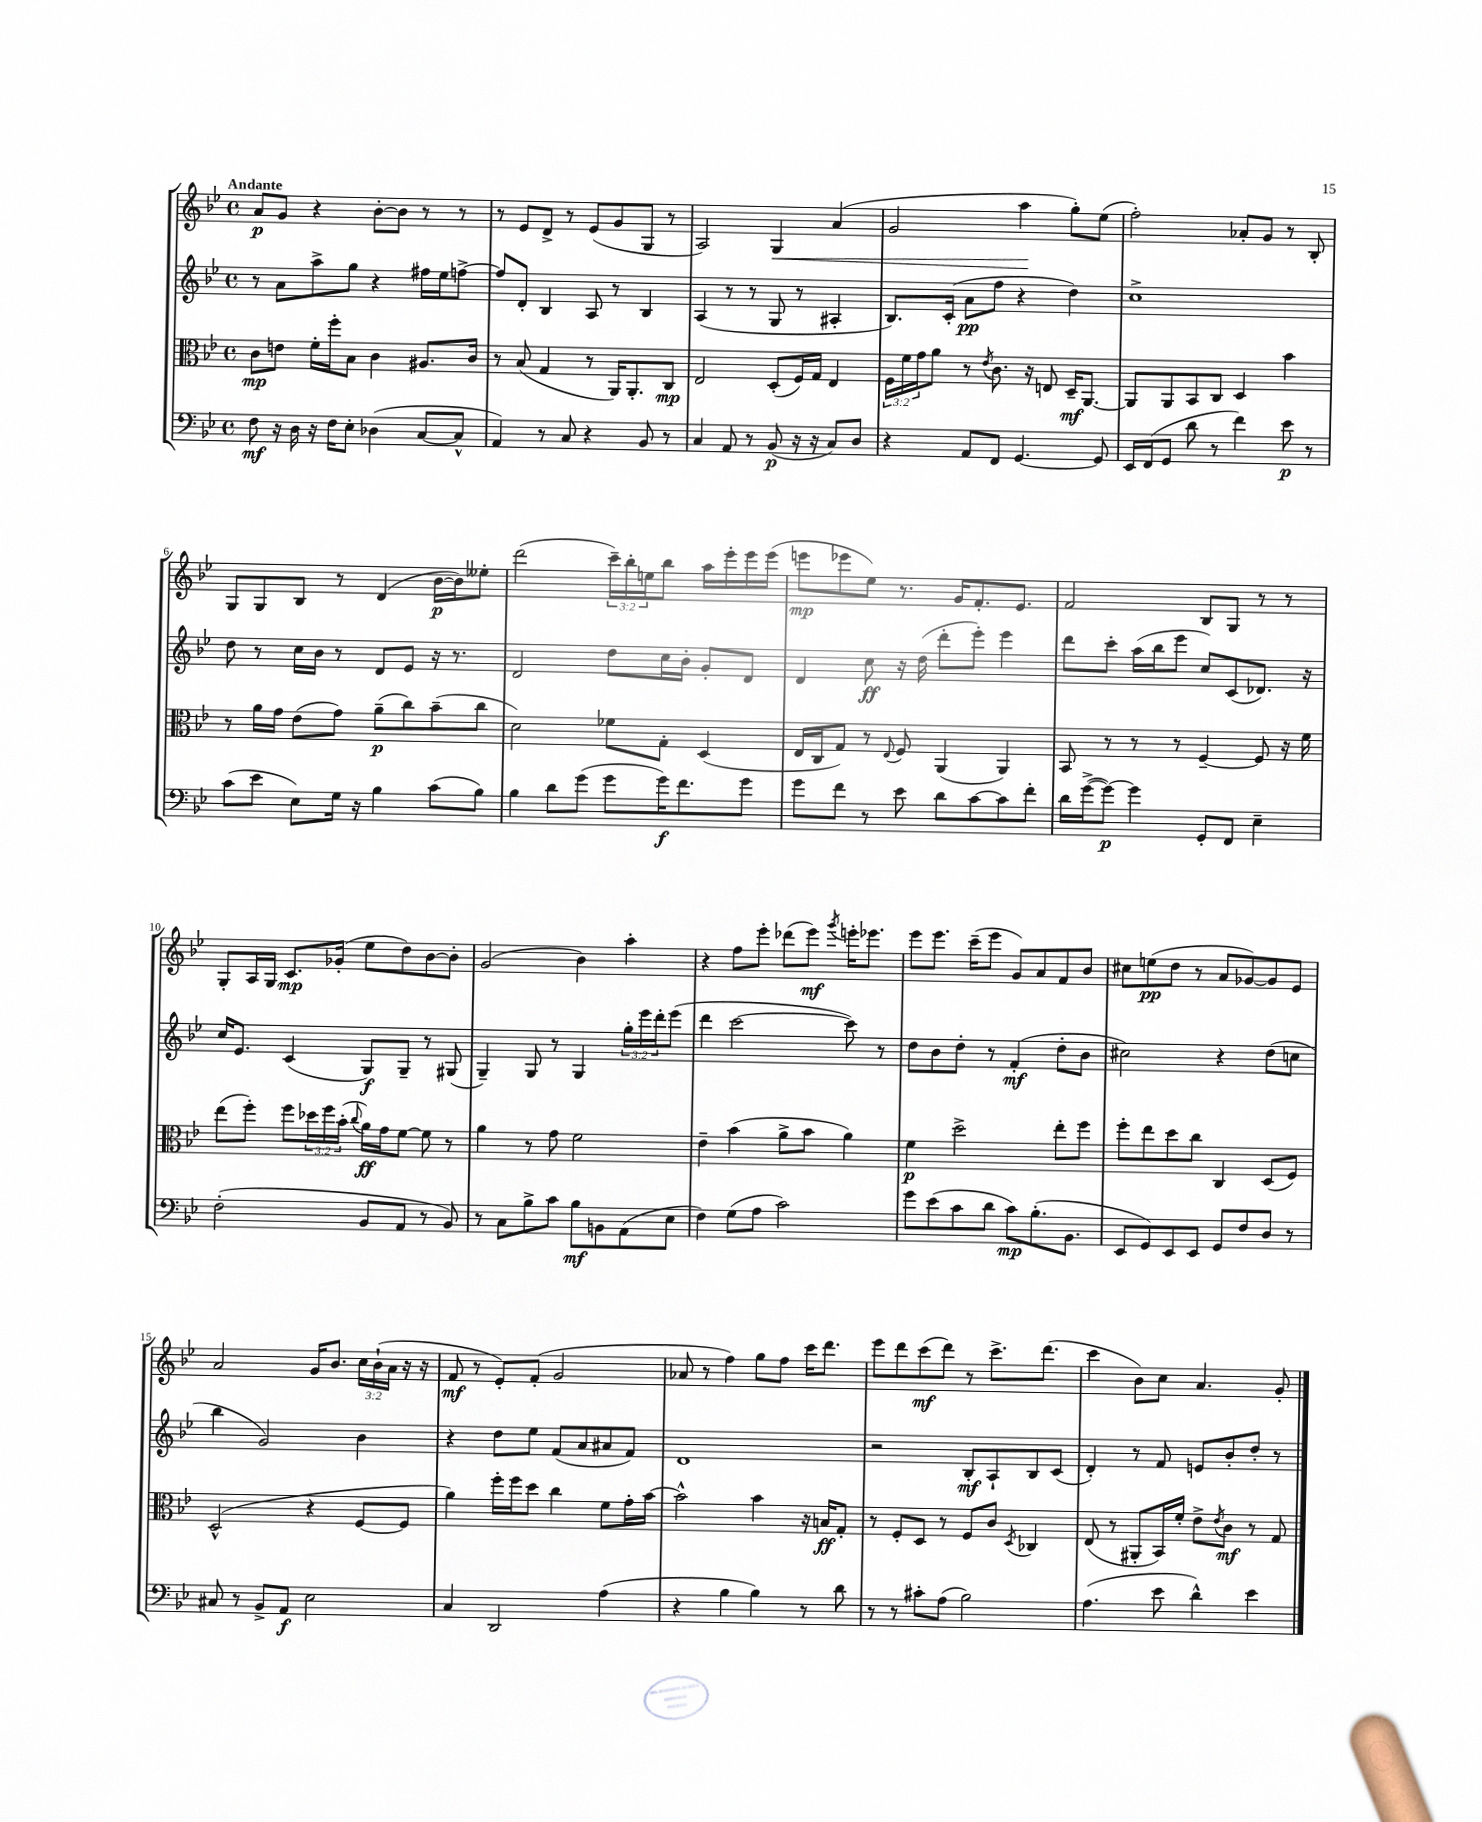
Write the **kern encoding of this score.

**kern	**dynam	**kern	**dynam	**kern	**dynam	**kern	**dynam
*part4	*part4	*part3	*part3	*part2	*part2	*part1	*part1
*staff4	*staff4	*staff3	*staff3	*staff2	*staff2	*staff1	*staff1
*clefF4	*	*clefC3	*	*clefG2	*	*clefG2	*
*k[b-e-]	*	*k[b-e-]	*	*k[b-e-]	*	*k[b-e-]	*
*M4/4	*	*M4/4	*	*M4/4	*	*M4/4	*
*met(c)	*	*met(c)	*	*met(c)	*	*met(c)	*
=1	=1	=1	=1	=1	=1	=1	=1
!	!	!	!	!	!	!LO:TX:a:B:t=Andante	!
8F\	mf	8c\L	mp	8r	.	8a/L	p
16r	.	8en\J	.	8a\L	.	8g/J	.
16D\	.	.	.	.	.	.	.
16r	.	16f'\LL	.	8aa^\	.	4r	.
16F\KL	.	16ff'\J	.	.	.	.	.
8E-'\J	.	8B-\J	.	8gg\J	.	.	.
(4D-X\	.	4c\	.	4r	.	[8b-'\L	.
.	.	.	.	.	.	8b-\J]	.
[8C/L	.	8.A#X/L	.	16ff#X\LL	.	8r	.
.	.	.	.	16ee-\J	.	.	.
8C^^/J]	.	.	.	[8ffn^\J	.	8r	.
.	.	16c/Jk	.	.	.	.	.
=2	=2	=2	=2	=2	=2	=2	=2
4AA/)	.	8r	.	8ff/L]	.	8r	.
.	.	(8B-/	.	8d'/J	.	8e-/L	.
8r	.	4G/	.	4B-/	.	8d^/J	.
8C/	.	.	.	.	.	8r	.
4r	.	8r	.	8A/	.	(8e-/L	.
.	.	16AA/KL)	.	8r	.	8g/	.
.	.	8.AA'/	.	.	.	.	.
8BB-/	.	.	.	4B-/	.	8G/J	.
8r	.	8C/J	mp	.	.	8r	.
=3	=3	=3	=3	=3	=3	=3	=3
4C/	.	2E-/	.	(4A/	.	2A/)	.
8AA/	.	.	.	8r	.	.	.
8r	.	.	.	8r	.	.	.
!	!	!	!	!	!	!	!LO:HP:b
(8BB-/	p	(8D'/L	.	8G/	.	4G/	<
16r	.	16F/L)	.	8r	.	.	.
16r	.	16G/JJ	.	.	.	.	.
8C/L)	.	4E-/	.	4A#X'/	.	(4a/	.
8D/J	.	.	.	.	.	.	.
=4	=4	=4	=4	=4	=4	=4	=4
4r	.	24F\LL	.	8.B-/L)	.	2g/	.
.	.	24f\	.	.	.	.	.
.	.	24g\J	.	.	.	.	.
.	.	8a\J	.	.	.	.	.
.	.	.	.	(16c'/Jk	.	.	.
8AA/L	.	8r	.	8a\L	pp	.	.
.	.	8qe-/	.	.	.	.	.
8FF/J	.	8.c\	.	8ff\J	.	.	.
[4.GG/	.	.	.	4r	.	4aa\	.
.	.	16r	.	.	.	.	.
.	.	8En/	.	.	.	.	.
.	.	16D~/KL	mf	4dd\)	.	8gg'\L)	[
.	.	[8.AA/J	.	.	.	.	.
8GG/]	.	.	.	.	.	(8ee-\J	.
=5	=5	=5	=5	=5	=5	=5	=5
16EE-/LL	.	8AA/L]	.	1cc^	.	2ff'\)	.
(16FF/J	.	.	.	.	.	.	.
8GG/J	.	8AA/	.	.	.	.	.
8d\	.	8BB-/	.	.	.	.	.
8r	.	8C/J	.	.	.	.	.
4f\)	.	4D/	.	.	.	8a-X'/L	.
.	.	.	.	.	.	8g/J	.
8e-\	p	4b-\	.	.	.	8r	.
8r	.	.	.	.	.	8B-'/	.
!!LO:LB:g=z
=6	=6	=6	=6	=6	=6	=6	=6
(8c\L	.	8r	.	8dd\	.	8G/L	.
8e-\J	.	16a\LL	.	8r	.	8G/	.
.	.	16g\JJ	.	.	.	.	.
8E-\L)	.	(8e-\L	.	16cc\LL	.	8B-/J	.
.	.	.	.	16b-\JJ	.	.	.
16G\Jk	.	8g\J)	.	8r	.	8r	.
16r	.	.	.	.	.	.	.
4B-\	.	(8a~\L	p	8d/L	.	(4d/	.
.	.	8cc\)	.	8e-/J	.	.	.
(8c\L	.	(8b-~\	.	16r	.	[16b-\LL	p
.	.	.	.	8.r	.	16b-\J])	.
8B-\J)	.	8cc\J	.	.	.	8ee--X'\J	.
=7	=7	=7	=7	=7	=7	=7	=7
4B-\	.	2d\)	.	2d/	.	(2ddd\	.
8d\L	.	.	.	.	.	.	.
(8g\J	.	.	.	.	.	.	.
8g\L	.	8f-X\L	.	8dd\L	.	24ccc~\LL)	.
.	.	.	.	.	.	24bb-'\	.
.	.	.	.	.	.	24een\J	.
16g\K)	f	8G'\J	.	16cc\L	.	8bb-\J	.
8.f\	.	.	.	16b-'\JJ	.	.	.
.	.	(4D/	.	8g'/L	.	16aa\LL	.
.	.	.	.	.	.	16eee-'\	.
8g\J	.	.	.	8d/J	.	16eee-\	.
.	.	.	.	.	.	(16eee-\JJ	.
=8	=8	=8	=8	=8	=8	=8	=8
8g\L	.	16E-/LL	.	4d/	.	8eeen\L	mp
.	.	16C/J	.	.	.	.	.
8f\J	.	8G/J)	.	.	.	8eee-X\	.
8r	.	8r	.	8cc\	ff	8ee-\J)	.
.	.	8qqE-/	.	.	.	.	.
8e-\	.	8F/	.	16r	.	8.r	.
.	.	.	.	(16dd\	.	.	.
8d\L	.	(4AA/	.	8ddd'\L	.	.	.
.	.	.	.	.	.	16g/KL	.
[8c\	.	.	.	8eee-'\J)	.	8.f'/	.
8c\]	.	4AA/)	.	4eee-\	.	.	.
.	.	.	.	.	.	8.e-/J	.
8f'\J	.	.	.	.	.	.	.
=9	=9	=9	=9	=9	=9	=9	=9
16d\LL	.	8BB-/	.	8ddd\L	.	2f/	.
([16g^\J	.	.	.	.	.	.	.
8g\J_)	p	8r	.	8ccc'\J	.	.	.
4g\]	.	8r	.	(16aa\LL	.	.	.
.	.	.	.	16bb-\J	.	.	.
.	.	8r	.	8eee-\J	.	.	.
8GG'/L	.	[4F~/	.	8cc/L)	.	8B-/L	.
8FF/J	.	.	.	(8c/	.	8G/J	.
4E-~\	.	8F/]	.	8.d-X/J)	.	8r	.
.	.	16r	.	.	.	8r	.
.	.	16f\	.	16r	.	.	.
!!LO:LB:g=z
=10	=10	=10	=10	=10	=10	=10	=10
(2F'\	.	(8ee-\L	.	16cc/KL	.	8G'/L	.
.	.	.	.	8.e-/J	.	.	.
.	.	8ff'\J)	.	.	.	16A/L	.
.	.	.	.	.	.	16G/JJ	.
.	.	8ff\L	.	(4c/	.	8.c/L	mp
.	.	24dd-X\L	.	.	.	.	.
.	.	24ff\	.	.	.	.	.
.	.	.	.	.	.	(16g-X'/Jk	.
.	.	(24b-'\JJ	.	.	.	.	.
.	.	8qqcc/	.	.	.	.	.
8BB-/L	.	16a\LL)	ff	8G/L)	f	8ee-\L	.
.	.	16g\J	.	.	.	.	.
8AA/J	.	[8f\J	.	8G~/J	.	8dd\)	.
8r	.	8f\]	.	8r	.	[8b-\	.
8BB-/)	.	8r	.	(8G#X/	.	8b-'\J]	.
=11	=11	=11	=11	=11	=11	=11	=11
8r	.	4a\	.	4G~/)	.	(2g/	.
8C\L	.	.	.	.	.	.	.
8B-^\	.	8r	.	8G/	.	.	.
8c\J	.	8g\	.	8r	.	.	.
8B-\L	mf	2f\	.	4G/	.	4b-\)	.
8BBn\	.	.	.	.	.	.	.
(8AA\	.	.	.	24gg'\LL	.	4aa'\	.
.	.	.	.	24eee-\	.	.	.
.	.	.	.	24ddd'\J	.	.	.
8E-\J	.	.	.	(8eee-\J	.	.	.
=12	=12	=12	=12	=12	=12	=12	=12
4F\)	.	4e-~\	.	4ddd\	.	4r	.
(8G\L	.	(4b-\	.	[2ccc\	.	8ff\L	.
8A\J	.	.	.	.	.	8eee-'\J	.
2c\)	.	8a^\L	.	.	.	(8ddd-X\L	.
.	.	8b-\J	.	.	.	8eee-\J)	mf
.	.	.	.	.	.	8qggg/	.
.	.	4a\)	.	8ccc\])	.	16eeen'\KL	.
.	.	.	.	.	.	8.eee-X\J	.
.	.	.	.	8r	.	.	.
=13	=13	=13	=13	=13	=13	=13	=13
8g\L	.	4f\	p	8dd\L	.	8eee-\L	.
(8e-\	.	.	.	8b-\	.	8.eee-\J	.
8c\	.	2dd^\	.	8dd'\J	.	.	.
.	.	.	.	.	.	(16ccc~\KL	.
8d\J	.	.	.	8r	.	8eee-\J	.
8c\L)	mp	.	.	(4f'/	mf	8g/L)	.
(8.B-'\	.	.	.	.	.	8a/	.
.	.	8ee-'\L	.	8dd'\L	.	8f/	.
8.BB-\J	.	.	.	.	.	.	.
.	.	8ff\J	.	8b-\J	.	8b-/J	.
=14	=14	=14	=14	=14	=14	=14	=14
8EE-/L	.	8ff'\L	.	2cc#X\)	.	8cc#X\L	.
8GG/)	.	8ee-\	.	.	.	(8een\	pp
8EE-/	.	8dd\	.	.	.	8dd\J	.
8EE-/J	.	8cc\J	.	.	.	8r	.
8GG/L	.	4C/	.	4r	.	8a/L	.
8F/	.	.	.	.	.	[8g-X/)	.
8D/J	.	(8D/L	.	(8dd\L	.	8g-/]	.
8r	.	8F/J)	.	8ccn\J	.	8e-/J	.
!!LO:LB:g=z
=15	=15	=15	=15	=15	=15	=15	=15
8C#X/	.	(2D^^/	.	4bb-\	.	2a/	.
8r	.	.	.	.	.	.	.
8BB-^/L	.	.	.	2g/)	.	.	.
8AA/J	f	.	.	.	.	.	.
2E-\	.	4r	.	.	.	16g/KL	.
.	.	.	.	.	.	8.b-/J	.
.	.	[8F/L	.	4b-\	.	24cc\LL	.
.	.	.	.	.	.	(24b-`\	.
.	.	.	.	.	.	24a\JJ	.
.	.	8F/J]	.	.	.	16r	.
.	.	.	.	.	.	16r	.
=16	=16	=16	=16	=16	=16	=16	=16
4C/	.	4a\)	.	4r	.	8f/	mf
.	.	.	.	.	.	8r	.
2DD/	.	16ff'\LL	.	8dd\L	.	8e-'/L)	.
.	.	16ff\J	.	.	.	.	.
.	.	8dd\J	.	8ee-\J	.	(8f'/J	.
.	.	4cc\	.	(8f/L	.	2g/	.
.	.	.	.	8a/	.	.	.
(4A\	.	8f\L	.	8a#X/	.	.	.
.	.	16g'\L	.	8f/J)	.	.	.
.	.	[16b-\JJ	.	.	.	.	.
=17	=17	=17	=17	=17	=17	=17	=17
4r	.	2b-^^\]	.	1d	.	8a-X/	.
.	.	.	.	.	.	8r	.
4B-\	.	.	.	.	.	4ff\)	.
4B-\)	.	4b-\	.	.	.	8gg\L	.
.	.	.	.	.	.	8ff\J	.
8r	.	16r	.	.	.	16ccc\KL	.
.	.	16Bn/KL	ff	.	.	8.ddd\J	.
8d\	.	8G'/J	.	.	.	.	.
=18	=18	=18	=18	=18	=18	=18	=18
8r	.	8r	.	2r	.	8eee-\L	.
8r	.	8F'/L	.	.	.	8ddd\	.
8c#X'\L	.	8D/J	.	.	.	(8ccc\	mf
(8A\J	.	8r	.	.	.	8ddd\J)	.
2B-\)	.	8F/L	.	8B-'/L	mf	8r	.
.	.	8c/J	.	8A`/	.	8.ccc^\L	.
.	.	8qD/	.	.	.	.	.
.	.	4C-X/	.	8B-/	.	.	.
.	.	.	.	.	.	(8.ddd\J	.
.	.	.	.	(8c/J	.	.	.
=19	=19	=19	=19	=19	=19	=19	=19
(4.A\	.	(8E-/	.	4d'/)	.	4ccc\	.
.	.	8r	.	.	.	.	.
.	.	8AA#X'/L	.	8r	.	8b-\L)	.
8e-\	.	16BB-/L)	.	8f/	.	8cc\J	.
.	.	16f'/JJ	.	.	.	.	.
4d^^\)	.	8e-^\L	.	8en/L	.	4.a/	.
.	.	8qe-/	.	.	.	.	.
.	.	8c\J	mf	8b-'/	.	.	.
4e-\	.	8r	.	8dd'/J	.	.	.
.	.	8G/	.	8r	.	8g'/	.
==	==	==	==	==	==	==	==
*-	*-	*-	*-	*-	*-	*-	*-
